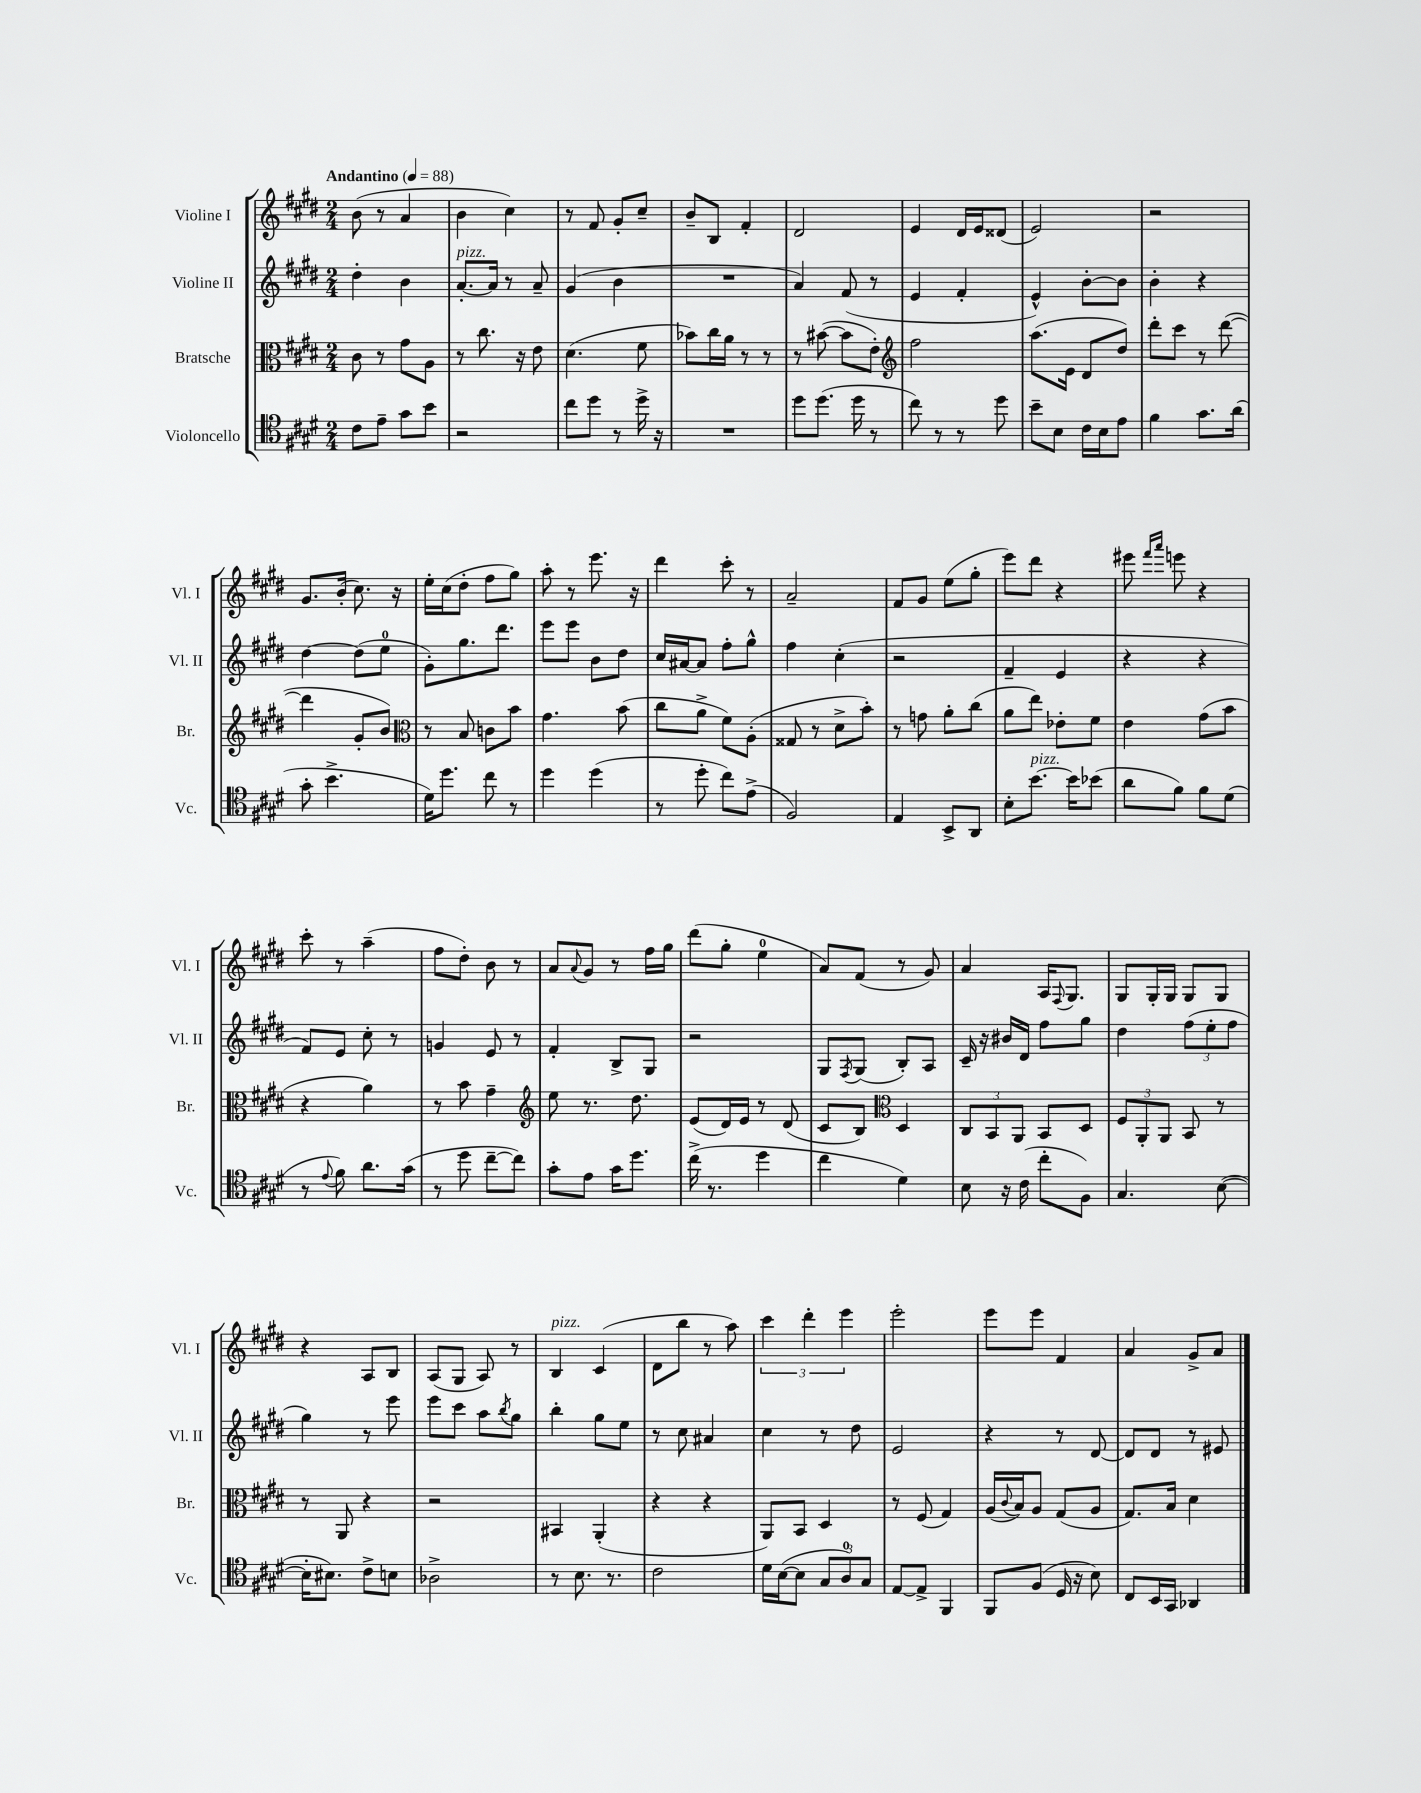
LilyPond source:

<<
\new StaffGroup <<
\new Staff = "s0" \with { instrumentName = "Violine I" shortInstrumentName = "Vl. I" } {
    \clef treble \key e \major \numericTimeSignature \time 2/4 \tempo "Andantino" 4 = 88
    b'8( r8 a'4 |
    b'4 cis''4) |
    r8 fis'8 gis'8-. cis''8-- |
    b'8-- b8 fis'4-. |
    dis'2 |
    e'4 dis'16 e'16 disis'8( |
    e'2) |
    r2 |
    gis'8. b'16-.( cis''8.) r16 |
    e''16-. cis''16( dis''8-. fis''8 gis''8) |
    a''8-. r8 e'''8. r16 |
    dis'''4 cis'''8-. r8 |
    a'2-- |
    fis'8 gis'8 e''8( gis''8-. |
    e'''8) dis'''8 r4 |
    eis'''8 \grace { fis'''16 a'''16 } e'''8 r4 |
    cis'''8-. r8 a''4--( |
    fis''8 dis''8-.) b'8 r8 |
    a'8 \appoggiatura { a'8 } gis'8 r8 fis''16 gis''16 |
    dis'''8( gis''8-. e''4-0 |
    a'8) fis'8( r8 gis'8) |
    a'4 a16 \appoggiatura { fis8 } gis8. |
    gis8 gis16-. gis16 gis8 gis8 |
    r4 a8 b8 |
    a8( gis8 a8) r8 |
    b4^\markup { \italic "pizz." } cis'4( |
    dis'8 b''8 r8 a''8) |
    \tuplet 3/2 { cis'''4 dis'''4-. e'''4 } |
    e'''2-. |
    e'''8 e'''8 fis'4 |
    a'4 gis'8-> a'8 \bar "|." |
}
\new Staff = "s1" \with { instrumentName = "Violine II" shortInstrumentName = "Vl. II" } {
    \clef treble \key e \major \numericTimeSignature \time 2/4
    dis''4-. b'4 |
    a'8.~-.^\markup { \italic "pizz." } a'16 r8 a'8-- |
    gis'4( b'4 |
    R2 |
    a'4) fis'8( r8 |
    e'4 fis'4-. |
    e'4-^) b'8~-. b'8 |
    b'4-. r4 |
    dis''4~ dis''8( e''8-0 |
    gis'8-.) gis''8. dis'''8. |
    e'''8 e'''8 b'8 dis''8 |
    cis''16 ais'16~ ais'8 fis''8-. gis''8-^ |
    fis''4 cis''4-.( |
    r2 |
    fis'4-- e'4 |
    r4 r4 |
    fis'8) e'8 cis''8-. r8 |
    g'4 e'8 r8 |
    fis'4-. b8-> gis8 |
    r2 |
    gis8 \acciaccatura { fis8 } gis8( b8-.) a8 |
    cis'16-- r16 bis'16 dis'16 fis''8 gis''8 |
    dis''4 \tuplet 3/2 { fis''8( e''8-. fis''8 } |
    gis''4) r8 e'''8 |
    e'''8 cis'''8 a''8 \acciaccatura { b''8 } gis''8 |
    b''4-. gis''8 e''8 |
    r8 cis''8 ais'4 |
    cis''4 r8 dis''8 |
    e'2 |
    r4 r8 dis'8~ |
    dis'8 dis'8 r8 eis'8 \bar "|." |
}
\new Staff = "s2" \with { instrumentName = "Bratsche" shortInstrumentName = "Br." } {
    \clef alto \key e \major \numericTimeSignature \time 2/4
    cis'8 r8 gis'8 a8 |
    r8 cis''8. r16 e'8 |
    dis'4.( fis'8 |
    bes'8) cis''16 a'16 r8 r8 |
    r8 bis'8~( bis'8 e'8-.) |
    \clef treble fis''2 |
    a''8.( e'16 dis'8 dis''8) |
    dis'''8-. cis'''8 r8 dis'''8~( |
    dis'''4 gis'8-. b'8) |
    \clef alto r8 b8 c'8 b'8 |
    gis'4. b'8( |
    cis''8 a'8-> fis'8) a8-.( |
    gisis8 r8 dis'8-> b'8-.) |
    r8 g'8 a'8-. cis''8( |
    a'8 e''8) ees'8-. fis'8 |
    e'4 gis'8( b'8 |
    r4 a'4) |
    r8 b'8 gis'4-- |
    \clef treble e''8 r8. dis''8. |
    e'8( dis'16) e'16 r8 dis'8( |
    cis'8 b8) \clef alto dis4 |
    \tuplet 3/2 { cis8 b,8 a,8 } b,8 dis8 |
    \tuplet 3/2 { fis8 a,8-. a,8 } b,8 r8 |
    r8 a,8 r4 |
    r2 |
    bis,4 a,4-.( |
    r4 r4 |
    a,8) b,8 dis4 |
    r8 fis8( gis4) |
    a16( \appoggiatura { cis'8 } b16) a8 gis8( a8 |
    gis8.) b16 dis'4 \bar "|." |
}
\new Staff = "s3" \with { instrumentName = "Violoncello" shortInstrumentName = "Vc." } {
    \clef tenor \key e \major \numericTimeSignature \time 2/4
    cis'8 e'8-- gis'8 b'8 |
    r2 |
    cis''8 dis''8 r8 dis''16-> r16 |
    R2 |
    dis''8 dis''8.( dis''16 r8 |
    cis''8) r8 r8 dis''8 |
    b'8-- b8 cis'16 b16 e'8 |
    fis'4 gis'8. a'16( |
    gis'8-. b'4.-> |
    dis'16) dis''8. cis''8 r8 |
    dis''4 dis''4( |
    r8 dis''8-. cis''8) e'8->( |
    fis2) |
    e4 b,8-> a,8 |
    b8-. b'8.~^\markup { \italic "pizz." } b'16 bes'8( |
    a'8 fis'8) fis'8 dis'8( |
    r8 \appoggiatura { e'8 } fis'8) a'8. gis'16( |
    r8 dis''8 cis''8~-- cis''8) |
    gis'8-. e'8 gis'16 dis''8. |
    cis''16->( r8. dis''4 |
    cis''4 dis'4) |
    b8 r16 cis'16( cis''8-. fis8) |
    gis4. b8~( |
    b16-. bis8.) cis'8-> b8 |
    aes2-> |
    r8 b8. r8. |
    cis'2 |
    dis'16 b16~( b8 \tuplet 3/2 { gis8 a8-0) gis8 } |
    e8~ e8-> fis,4 |
    fis,8 fis8( dis16 r16 b8) |
    cis8 b,16 gis,16 aes,4 \bar "|." |
}
>>
>>
\layout { \context { \Score \remove "Bar_number_engraver" } }
